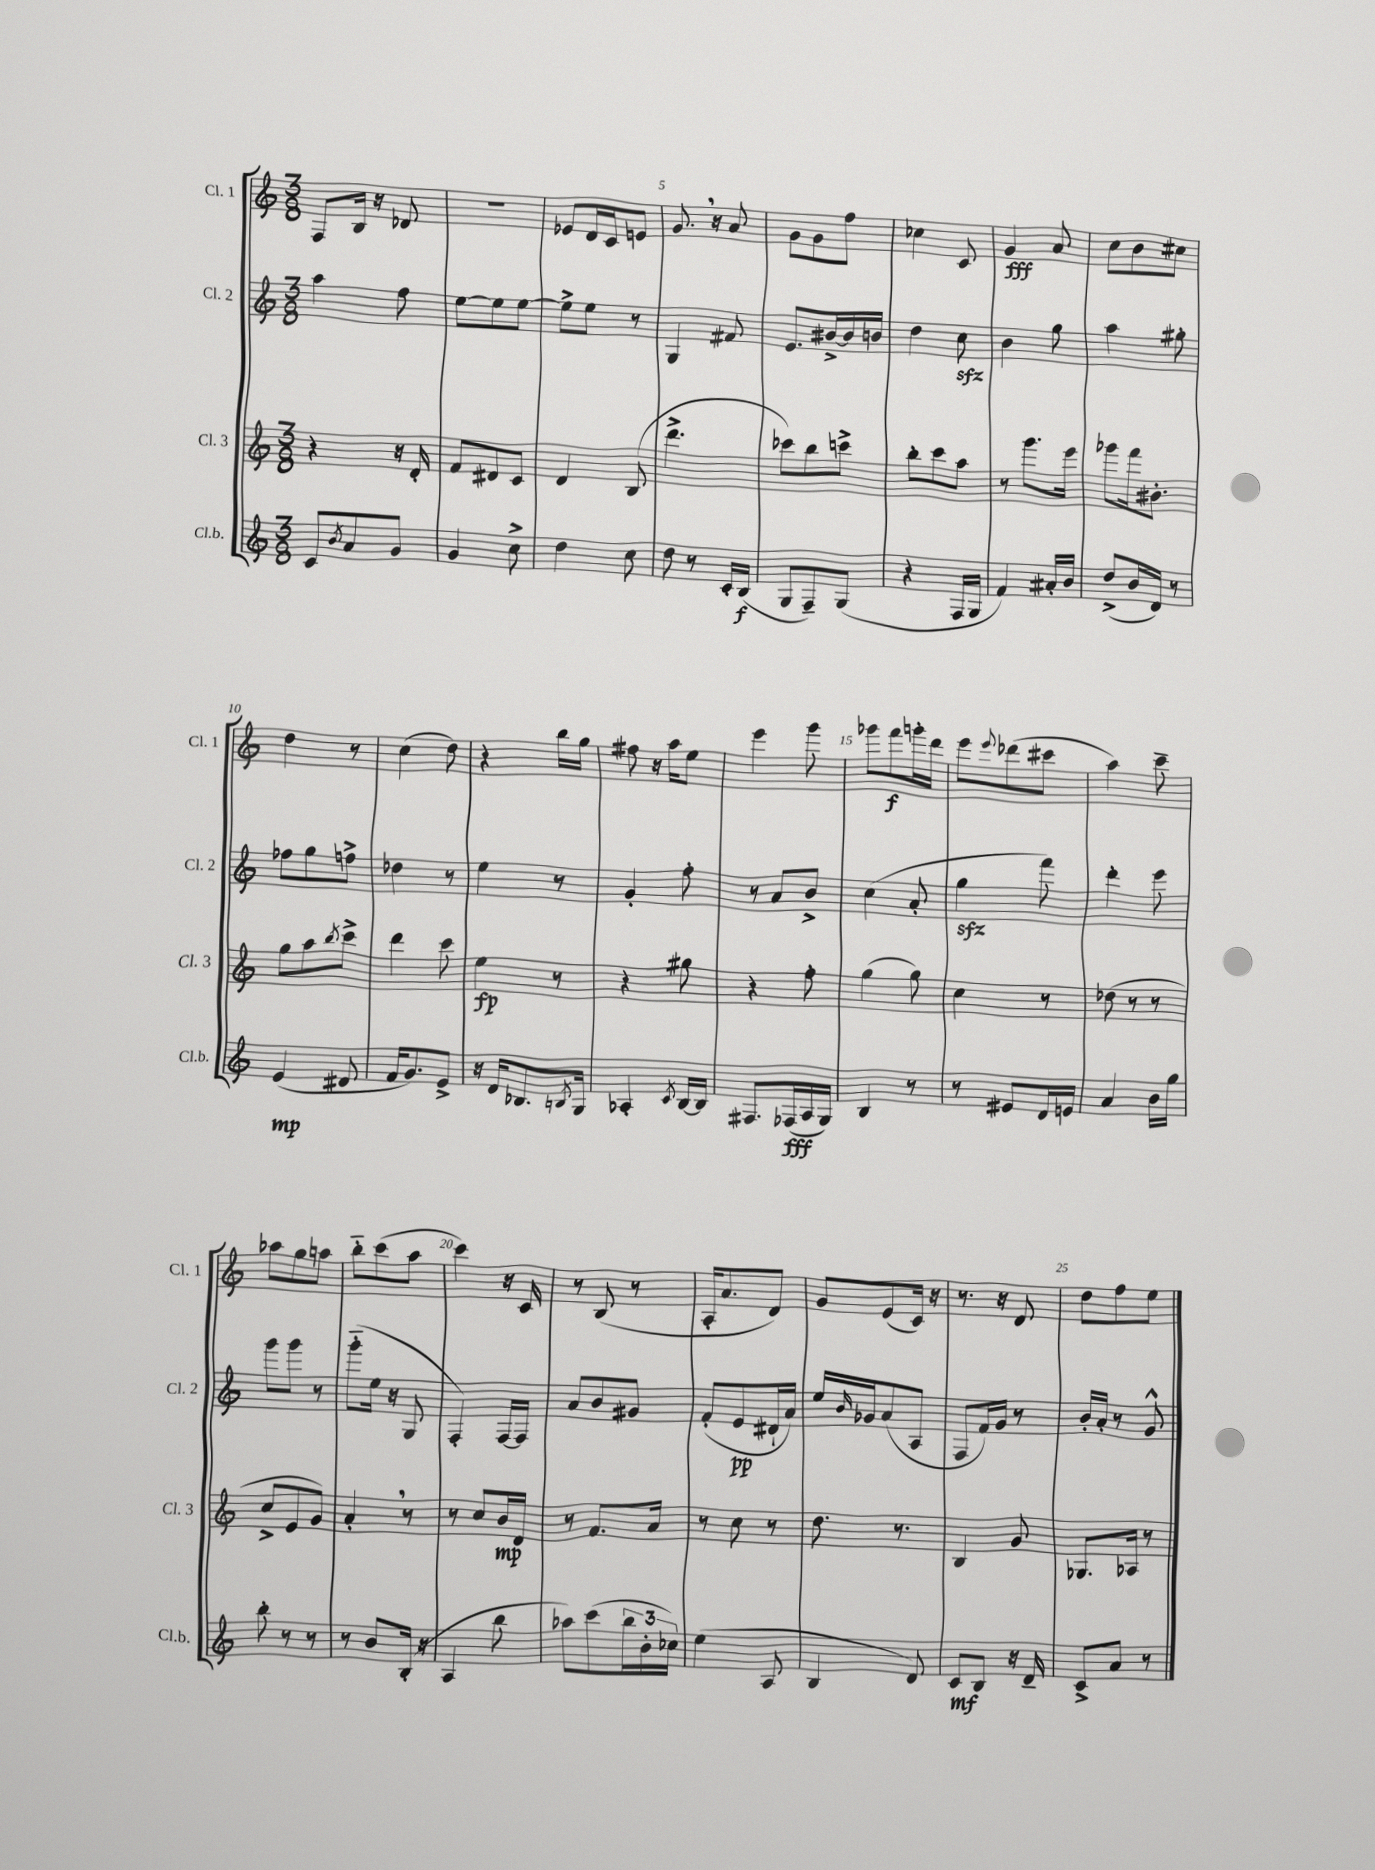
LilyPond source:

<<
\new StaffGroup <<
\new Staff = "s0" \with { instrumentName = "Cl. 1" shortInstrumentName = "Cl. 1" } {
    \clef treble \key c \major \numericTimeSignature \time 3/8
    f8 b16 r16 des'8 |
    R4. |
    ees'8 d'16 c'16 e'8 |
    g'8. \breathe r16 a'8 |
    g'8 g'8 f''8 |
    ces''4 c'8 |
    g'4\fff a'8 |
    c''8 b'8 cis''8 |
    d''4 r8 |
    c''4( d''8) |
    r4 b''16 g''16 |
    fis''8 r16 a''16 e''8 |
    e'''4 g'''8 |
    ges'''8 f'''8\f g'''16-. d'''16 |
    e'''8 \appoggiatura { e'''8 } des'''8( cis'''8 |
    a''4) c'''8-- |
    aes''8 g''8 a''8 |
    b''8-_ c'''8( a''8 |
    c'''4) r16 c'16 |
    r8 b8( r8 |
    a16-. a'8. d'8) |
    g'8 e'8( c'16) r16 |
    r8. r16 d'8 |
    d''8 f''8 e''8 \bar "|." |
}
\new Staff = "s1" \with { instrumentName = "Cl. 2" shortInstrumentName = "Cl. 2" } {
    \clef treble \key c \major \numericTimeSignature \time 3/8
    a''4 f''8 |
    e''8~ e''8 e''8~ |
    e''8-> e''8 r8 |
    g4 fis'8 |
    e'8. bis'16~-> bis'16 b'16 |
    d''4 c''8\sfz |
    b'4 g''8 |
    a''4 gis''8-. |
    fes''8 g''8 f''8-> |
    des''4 r8 |
    e''4 r8 |
    g'4-. f''8-. |
    r8 a'8 b'8-> |
    c''4( a'8-. |
    g''4\sfz f'''8) |
    d'''4-. e'''8 |
    g'''8 g'''8 r8 |
    g'''8-_( e''16 r16 g8 |
    f4-.) f16~ f16 |
    a'8 b'8 gis'8 |
    f'8-.( e'8\pp dis'16-! a'16) |
    e''16 \grace { b'16 } ges'16 a'8( a8 |
    f8 f'16) g'16 r8 |
    b'16-. a'16-. r8 g'8-^ \bar "|." |
}
\new Staff = "s2" \with { instrumentName = "Cl. 3" shortInstrumentName = "Cl. 3" } {
    \clef treble \key c \major \numericTimeSignature \time 3/8
    r4 r16 d'16-. |
    f'8 dis'8 c'8 |
    d'4 b8( |
    d'''4.-> |
    ces'''8) b''8 c'''8-> |
    b''8-. c'''8 a''8 |
    r8 g'''8. e'''16 |
    ges'''8 f'''16 bis'8.-. |
    g''8 a''8 \acciaccatura { b''8 } c'''8-> |
    d'''4 c'''8 |
    e''4\fp r8 |
    r4 gis''8 |
    r4 f''8-. |
    g''4( g''8) |
    c''4 r8 |
    des''8( r8 r8 |
    c''8-> e'8 g'8) |
    a'4-. \breathe r8 |
    r8 c''8 b'16\mp d'16 |
    r8 f'8. a'16 |
    r8 c''8 r8 |
    d''8. r8. |
    b4 g'8 |
    ges8. aes16 r8 \bar "|." |
}
\new Staff = "s3" \with { instrumentName = "Cl.b." shortInstrumentName = "Cl.b." } {
    \clef treble \key c \major \numericTimeSignature \time 3/8
    c'8 \acciaccatura { b'8 } a'8 g'8 |
    g'4 c''8-> |
    d''4 c''8 |
    d''8 r8 c'16-. b16\f( |
    g8 f8--) g8( |
    r4 f16 g16 |
    f'4) ais'16-. b'16 |
    d''8->( b'16 d'16) r8 |
    e'4\mp( dis'8 |
    f'16 g'8.) e'8-> |
    r16 d'16 bes8. \acciaccatura { b8 } g16 |
    aes4-. \acciaccatura { c'8 } b16~ b16 |
    fis8. fes16\fff( a16 g16) |
    b4 r8 |
    r8 eis'8 d'16 e'16 |
    a'4 b'16 g''16 |
    b''8-. r8 r8 |
    r8 b'8 b16-.( r16 |
    a4 b''8 |
    aes''8) c'''8( \tuplet 3/2 { b''16 b'16-. ces''16) } |
    e''4( a8 |
    b4 d'8) |
    c'8\mf b8 r16 d'16-- |
    c'8-> a'8 r8 \bar "|." |
}
>>
>>
\layout { \context { \Score currentBarNumber = #2 \override BarNumber.break-visibility = ##(#f #t #t) barNumberVisibility = #(every-nth-bar-number-visible 5) } }
